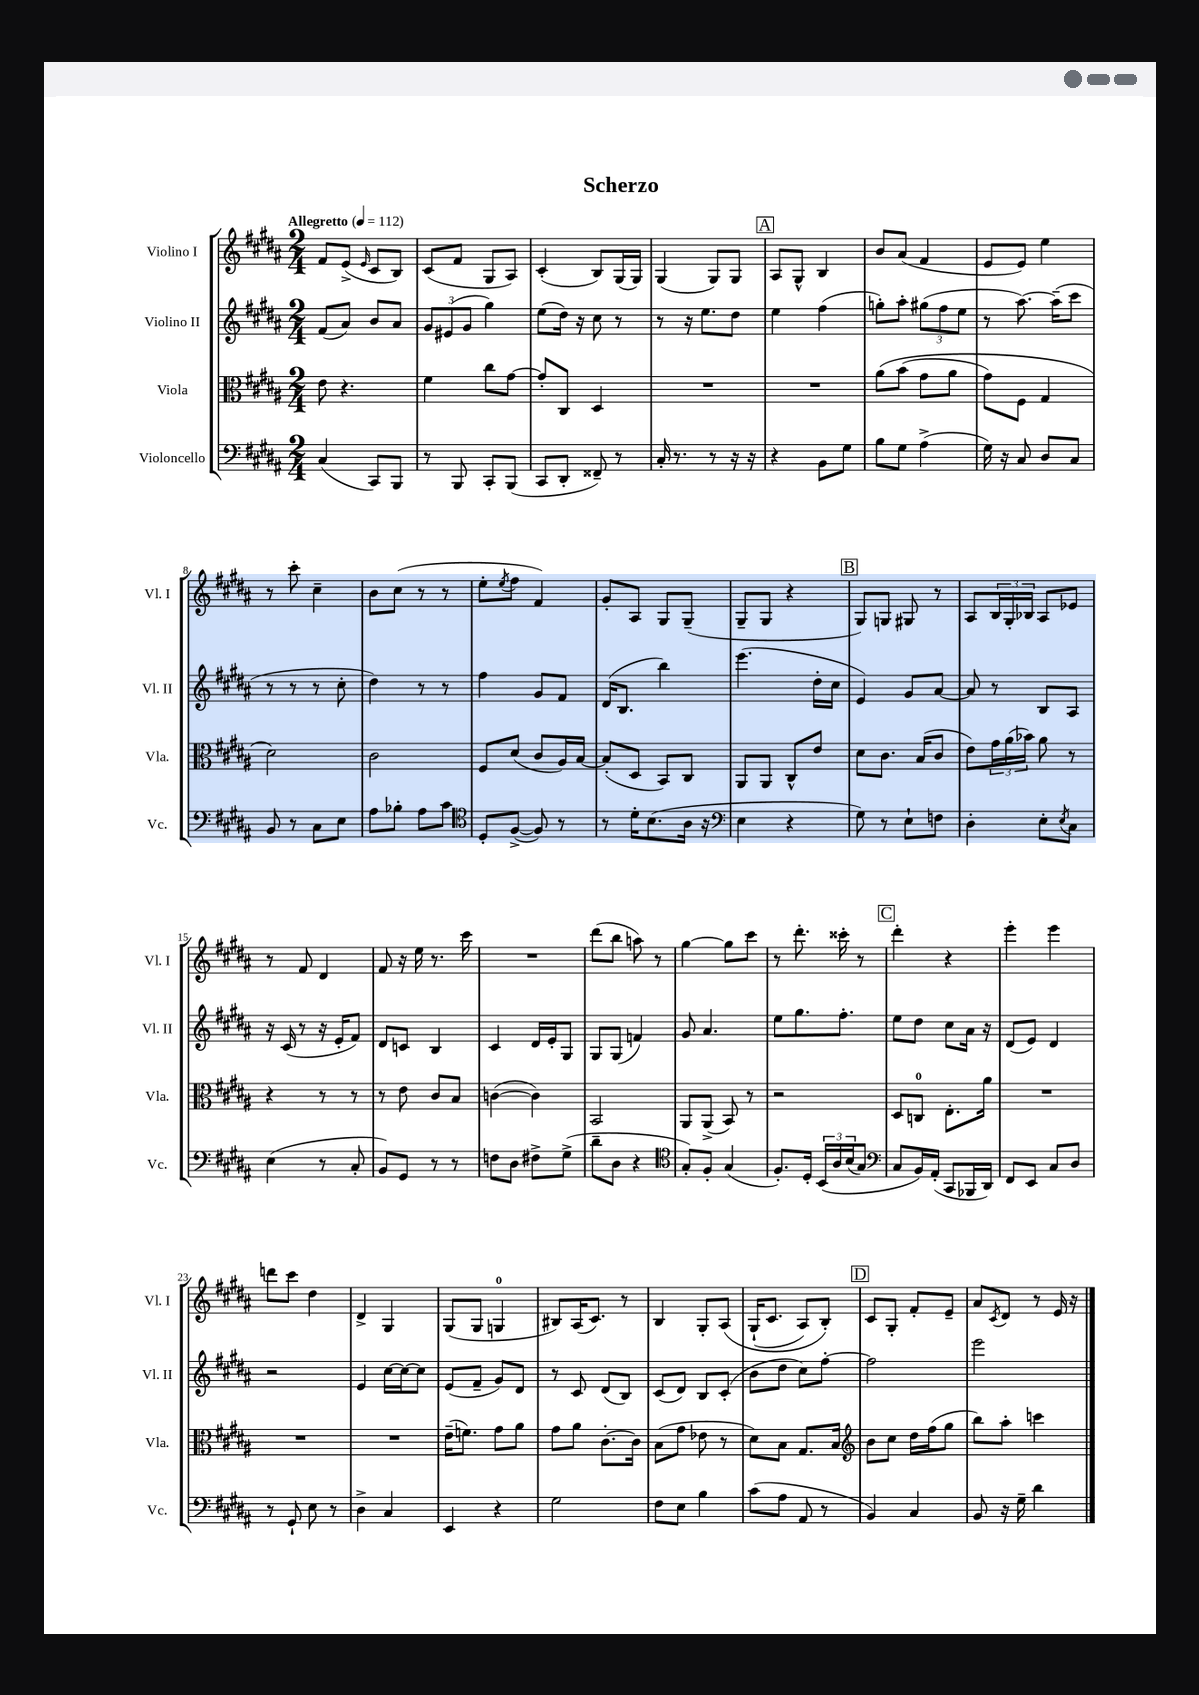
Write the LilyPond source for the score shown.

\header { title = "Scherzo" }
<<
\new StaffGroup <<
\new Staff = "s0" \with { instrumentName = "Violino I" shortInstrumentName = "Vl. I" } {
    \clef treble \key b \major \numericTimeSignature \time 2/4 \tempo "Allegretto" 4 = 112
    fis'8 e'8->( \grace { e'16 } cis'8 b8) |
    cis'8( fis'8 gis8 ais8) |
    cis'4-.( b8) gis16( gis16) |
    gis4( gis8) gis8 |
    \mark \markup { \box "A" } ais8 gis8-^ b4 |
    b'8 ais'8( fis'4 |
    e'8 e'8) e''4 |
    r8 cis'''8-. cis''4-- |
    b'8 cis''8( r8 r8 |
    e''8-. \acciaccatura { e''8 } fis''8 fis'4) |
    gis'8-. ais8 gis8 gis8--( |
    gis8-- gis8 r4 |
    \mark \markup { \box "B" } gis8) g8 gis8 r8 |
    ais8 \tuplet 3/2 { b16 gis16-. bes16 } ais8 ees'8 |
    r8 fis'8 dis'4 |
    fis'8 r16 e''16 r8. cis'''16 |
    R2 |
    dis'''8( b''8 a''8) r8 |
    gis''4~ gis''8 cis'''8 |
    r8 dis'''8.-. cisis'''16-. r8 |
    \mark \markup { \box "C" } dis'''4-. r4 |
    e'''4-. e'''4 |
    d'''8 cis'''8 dis''4 |
    dis'4-> gis4 |
    gis8( gis8 g4-0 |
    bis8) ais16( cis'8.) r8 |
    b4 gis8-. ais8\( |
    gis16-!( cis'8. ais8) b8-.\) |
    \mark \markup { \box "D" } cis'8 gis8-. fis'8-. e'8-- |
    ais'8 \acciaccatura { cis'8 } dis'8 r8 e'16 r16 \bar "|." |
}
\new Staff = "s1" \with { instrumentName = "Violino II" shortInstrumentName = "Vl. II" } {
    \clef treble \key b \major \numericTimeSignature \time 2/4
    fis'8( ais'8) b'8 ais'8 |
    \tuplet 3/2 { gis'8 eis'8( gis'8 } gis''4) |
    e''8( dis''16) r16 cis''8 r8 |
    r8 r16 e''8. dis''8 |
    \mark \markup { \box "A" } e''4 fis''4( |
    g''8-.) ais''8-. \tuplet 3/2 { gis''8( fis''8 e''8 } |
    r8 ais''8.~) ais''16--( cis'''8 |
    r8 r8 r8 cis''8-. |
    dis''4) r8 r8 |
    fis''4 gis'8 fis'8 |
    dis'16( b8. b''4) |
    e'''4.( dis''16-. cis''16 |
    \mark \markup { \box "B" } e'4) gis'8 ais'8~ |
    ais'8 r8 b8 ais8 |
    r16 cis'16( r8 r16 e'16-. fis'8) |
    dis'8 c'8 b4 |
    cis'4 dis'16 e'16-. gis8 |
    gis8 gis8( f'4) |
    gis'8 ais'4. |
    e''8 gis''8. fis''8.-. |
    \mark \markup { \box "C" } e''8 dis''8 cis''8 ais'16 r16 |
    dis'8( e'8) dis'4 |
    r2 |
    e'4 cis''16~ cis''16~ cis''8 |
    e'8( fis'8-- gis'8) dis'8 |
    r8 cis'8 dis'8( b8) |
    cis'8( dis'8) b8 cis'8-.( |
    b'8 dis''8 cis''8) fis''8~-. |
    \mark \markup { \box "D" } fis''2 |
    e'''2 \bar "|." |
}
\new Staff = "s2" \with { instrumentName = "Viola" shortInstrumentName = "Vla." } {
    \clef alto \key b \major \numericTimeSignature \time 2/4
    e'8 r4. |
    fis'4 cis''8 gis'8~ |
    gis'8-. cis8 dis4 |
    R2 |
    \mark \markup { \box "A" } R2 |
    ais'8\( b'8( gis'8 ais'8 |
    gis'8) fis8 gis4 |
    dis'2\) |
    cis'2 |
    fis8 dis'8( cis'8 ais16) b16~ |
    b8-.( dis8 b,8) cis8 |
    ais,8 ais,8 cis8-^ e'8 |
    \mark \markup { \box "B" } dis'8 cis'8. b16( cis'8 |
    e'8) \tuplet 3/2 { gis'16 ais'16( bes'16) } ais'8 r8 |
    r4 r8 r8 |
    r8 e'8 cis'8 b8 |
    c'4~( c'4) |
    b,2 |
    ais,8 ais,8->( b,8) r8 |
    r2 |
    \mark \markup { \box "C" } dis8 c8-0 e8.-. ais'16 |
    R2 |
    R2 |
    R2 |
    e'16--( f'8.) gis'8 ais'8 |
    gis'8 ais'8 cis'8.~-. cis'16 |
    b8( gis'8 ees'8 r8 |
    dis'8) b8 gis8. b16 |
    \mark \markup { \box "D" } \clef treble b'8 cis''8 dis''16 fis''16( gis''8 |
    b''8) ais''8-. c'''4 \bar "|." |
}
\new Staff = "s3" \with { instrumentName = "Violoncello" shortInstrumentName = "Vc." } {
    \clef bass \key b \major \numericTimeSignature \time 2/4
    cis4( cis,8) b,,8 |
    r8 b,,8 cis,8-. b,,8( |
    cis,8 dis,8-. fisis,8--) r8 |
    cis16-. r8. r8 r16 r16 |
    \mark \markup { \box "A" } r4 b,8 gis8 |
    b8 gis8 ais4->( |
    gis16) r16 cis8 dis8 cis8 |
    b,8 r8 cis8 e8 |
    ais8 bes8-. ais8 cis'8 |
    \clef tenor dis8-. fis8~->( fis8) r8 |
    r8 dis'16-. b8.( ais16 r16 |
    \clef bass e4 r4 |
    \mark \markup { \box "B" } gis8) r8 e8-! f8 |
    dis4-. e8-. \acciaccatura { e8 } cis8 |
    e4( r8 cis8-. |
    b,8) gis,8 r8 r8 |
    f8 dis8 fis8-> gis8->( |
    dis'8-- dis8 r4 |
    \clef tenor gis8-.) fis8-. gis4( |
    fis8.-.) dis16-. \tuplet 3/2 { b,16\( ais16 b16( } gis8) |
    \mark \markup { \box "C" } \clef bass cis8 b,16\) ais,16-.( cis,8 bes,,16 dis,16) |
    fis,8 e,8 cis8 dis8 |
    r8 gis,8-! e8 r8 |
    dis4-> cis4 |
    e,4 r4 |
    gis2 |
    fis8 e8 b4 |
    cis'8( ais8 ais,8 r8 |
    \mark \markup { \box "D" } b,4) cis4 |
    b,8 r16 gis16-- dis'4 \bar "|." |
}
>>
>>
